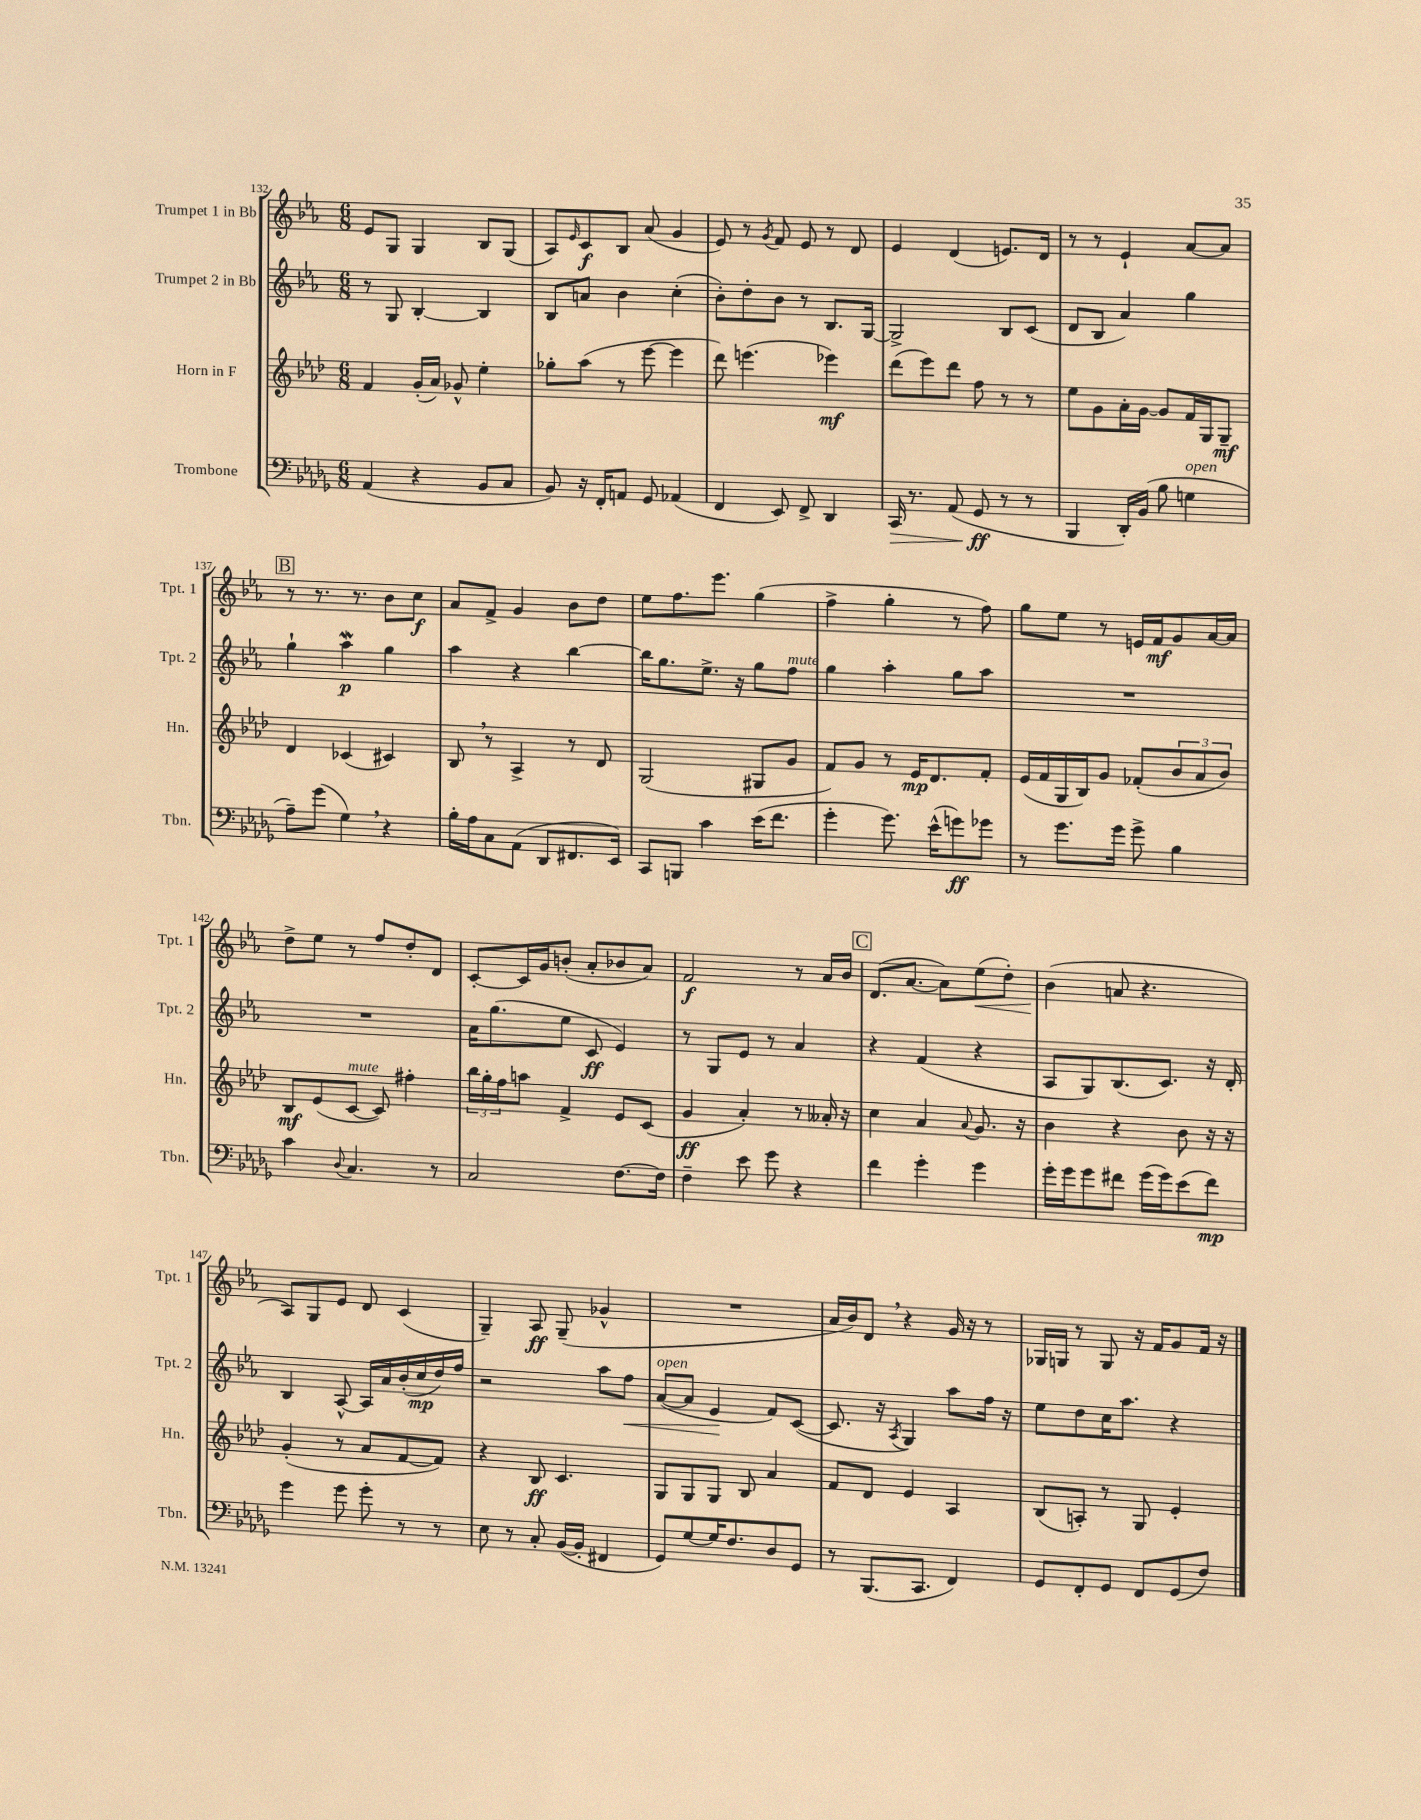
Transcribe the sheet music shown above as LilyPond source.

<<
\new StaffGroup <<
\new Staff = "s0" \with { instrumentName = "Trumpet 1 in Bb" shortInstrumentName = "Tpt. 1" } {
    \clef treble \key ees \major \numericTimeSignature \time 6/8
    ees'8 g8 g4 bes8 g8( |
    aes8) \grace { ees'16 } c'8\f bes8 aes'8( g'4 |
    ees'8) r8 \acciaccatura { g'8 } f'8 ees'8 r8 d'8 |
    ees'4 d'4( e'8.) d'16 |
    r8 r8 ees'4-! aes'8~ aes'8 |
    \mark \markup { \box "B" } r8 r8. r8. bes'8 c''8\f |
    aes'8 f'8-> g'4 bes'8 d''8 |
    ees''8 f''8. ees'''8. g''4( |
    f''4-> g''4-. r8 f''8) |
    g''8 ees''8 r8 e'16 f'16\mf g'8 aes'16~ aes'16 |
    d''8-> ees''8 r8 f''8 d''8-. d'8 |
    c'8~-. c'16 g'16 b'8-.( aes'8-. bes'8 aes'8) |
    f'2\f r8 aes'16 bes'16 |
    \mark \markup { \box "C" } d'8.( aes'8.~ aes'8) ees''8\<( d''8-.) |
    bes'4\!( a'8 r4. |
    aes8) g8 ees'8 d'8 c'4( |
    g4--) aes8\ff g8--( ges'4-^ |
    R2. |
    aes'16 bes'16) d'8 \breathe r4 g'16 r16 r8 |
    ges16 g16 r8 g8 r16 f'16 g'8 f'16 r16 \bar "|." |
}
\new Staff = "s1" \with { instrumentName = "Trumpet 2 in Bb" shortInstrumentName = "Tpt. 2" } {
    \clef treble \key ees \major \numericTimeSignature \time 6/8
    r8 g8 bes4~-. bes4 |
    bes8 a'8 bes'4 c''4-.( |
    bes'8-.) d''8-. bes'8 r8 bes8. g16~ |
    g2-> bes8 c'8( |
    d'8 bes8 aes'4) g''4 |
    \mark \markup { \box "B" } g''4-! aes''4\mordent\p g''4 |
    aes''4 r4 bes''4~ |
    bes''16 g''8. ees''8.-> r16 g''8 f''8^\markup { \italic "mute" } |
    g''4 aes''4-. g''8 aes''8 |
    R2. |
    R2. |
    aes'16 g''8.( ees''8 c'8\ff ees'4) |
    r8 g8 ees'8 r8 aes'4 |
    \mark \markup { \box "C" } r4 f'4( r4 |
    aes8 g8) bes8.( c'8.) r16 d'16-. |
    bes4 aes8~-^ aes16 aes'16 bes'16-.( c''16\mp d''16) f''16 |
    r2 aes''8 f''8\< |
    aes'8~^\markup { \italic "open" }( aes'8 ees'4\! f'8) c'8~( |
    c'8. r16 \acciaccatura { aes8 } g4) aes''8 f''16 r16 |
    ees''8 d''8 c''16 aes''8. r4 \bar "|." |
}
\new Staff = "s2" \with { instrumentName = "Horn in F" shortInstrumentName = "Hn." } {
    \clef treble \key aes \major \numericTimeSignature \time 6/8
    f'4 g'16-.( aes'16) ges'8-^ ees''4-. |
    ges''8-. aes''8( r8 ees'''8~ ees'''4 |
    des'''8) e'''4.( ees'''4\mf) |
    des'''8( ees'''8) des'''8 f''8 r8 r8 |
    ees''8 g'8 aes'16-. g'16~ g'8 f'16 g16 g8--\mf |
    \mark \markup { \box "B" } des'4 ces'4( cis'4) |
    bes8 \breathe r8 aes4-> r8 des'8 |
    g2( gis8 g'8 |
    f'8) g'8 r8 ees'16\mp des'8. f'8-. |
    ees'16( f'16 g16 bes16) g'8 fes'8-.( \tuplet 3/2 { bes'8 aes'8 bes'8) } |
    bes8\mf ees'8( c'8~^\markup { \italic "mute" } c'8) fis''4-. |
    \tuplet 3/2 { bes''16 g''16-. f''16 } a''8 f'4-> ees'8 c'8( |
    g'4\ff aes'4-.) r8 aeses'16-. r16 |
    \mark \markup { \box "C" } c''4 aes'4 \appoggiatura { aes'8 } g'8. r16 |
    bes'4 r4 bes'8 r16 r16 |
    g'4-.( r8 aes'8 f'8~ f'8) |
    r4 bes8\ff c'4. |
    g8 g8 g8 bes8 aes'4 |
    f'8 des'8 ees'4 aes4 |
    bes8( a8-.) r8 g8 ees'4-. \bar "|." |
}
\new Staff = "s3" \with { instrumentName = "Trombone" shortInstrumentName = "Tbn." } {
    \clef bass \key des \major \numericTimeSignature \time 6/8
    aes,4( r4 bes,8 c8 |
    bes,8) r16 f,16-. a,8 ges,8 aes,4( |
    f,4 ees,8) f,8-> des,4 |
    c,16\> r8. aes,8( ges,8\ff\! r8 r8 |
    bes,,4 des,16-.) bes,16( bes8 g4^\markup { \italic "open" } |
    \mark \markup { \box "B" } aes8--) ges'8( ges4) \breathe r4 |
    bes16-. aes16 c8 aes,8( des,8 fis,8. ees,16) |
    c,8 b,,8 c'4 ees'16( f'8. |
    ges'4-. ges'8.) ees'16-^( g'8\ff) ges'8 |
    r8 ges'8. ges'16 ges'8-> bes4 |
    c'4 \appoggiatura { des8 } c4. r8 |
    c2 f8.~ f16 |
    f4-- ees'8 ges'8 r4 |
    \mark \markup { \box "C" } f'4 ges'4-. ges'4 |
    ges'16-. ges'16 ges'8 fis'8 ges'16( ges'16) ees'8( fis'8\mp) |
    ges'4 ges'8 ges'8-. r8 r8 |
    ees8 r8 c8-. bes,16~( bes,16-. fis,4 |
    ges,8) ges8~ ges16 f8. des8 ges,8 |
    r8 bes,,8.( c,8. f,4) |
    ges,8 f,8-. ges,8 f,8 ges,8( f8) \bar "|." |
}
>>
>>
\layout { \context { \Score currentBarNumber = #132 } }
